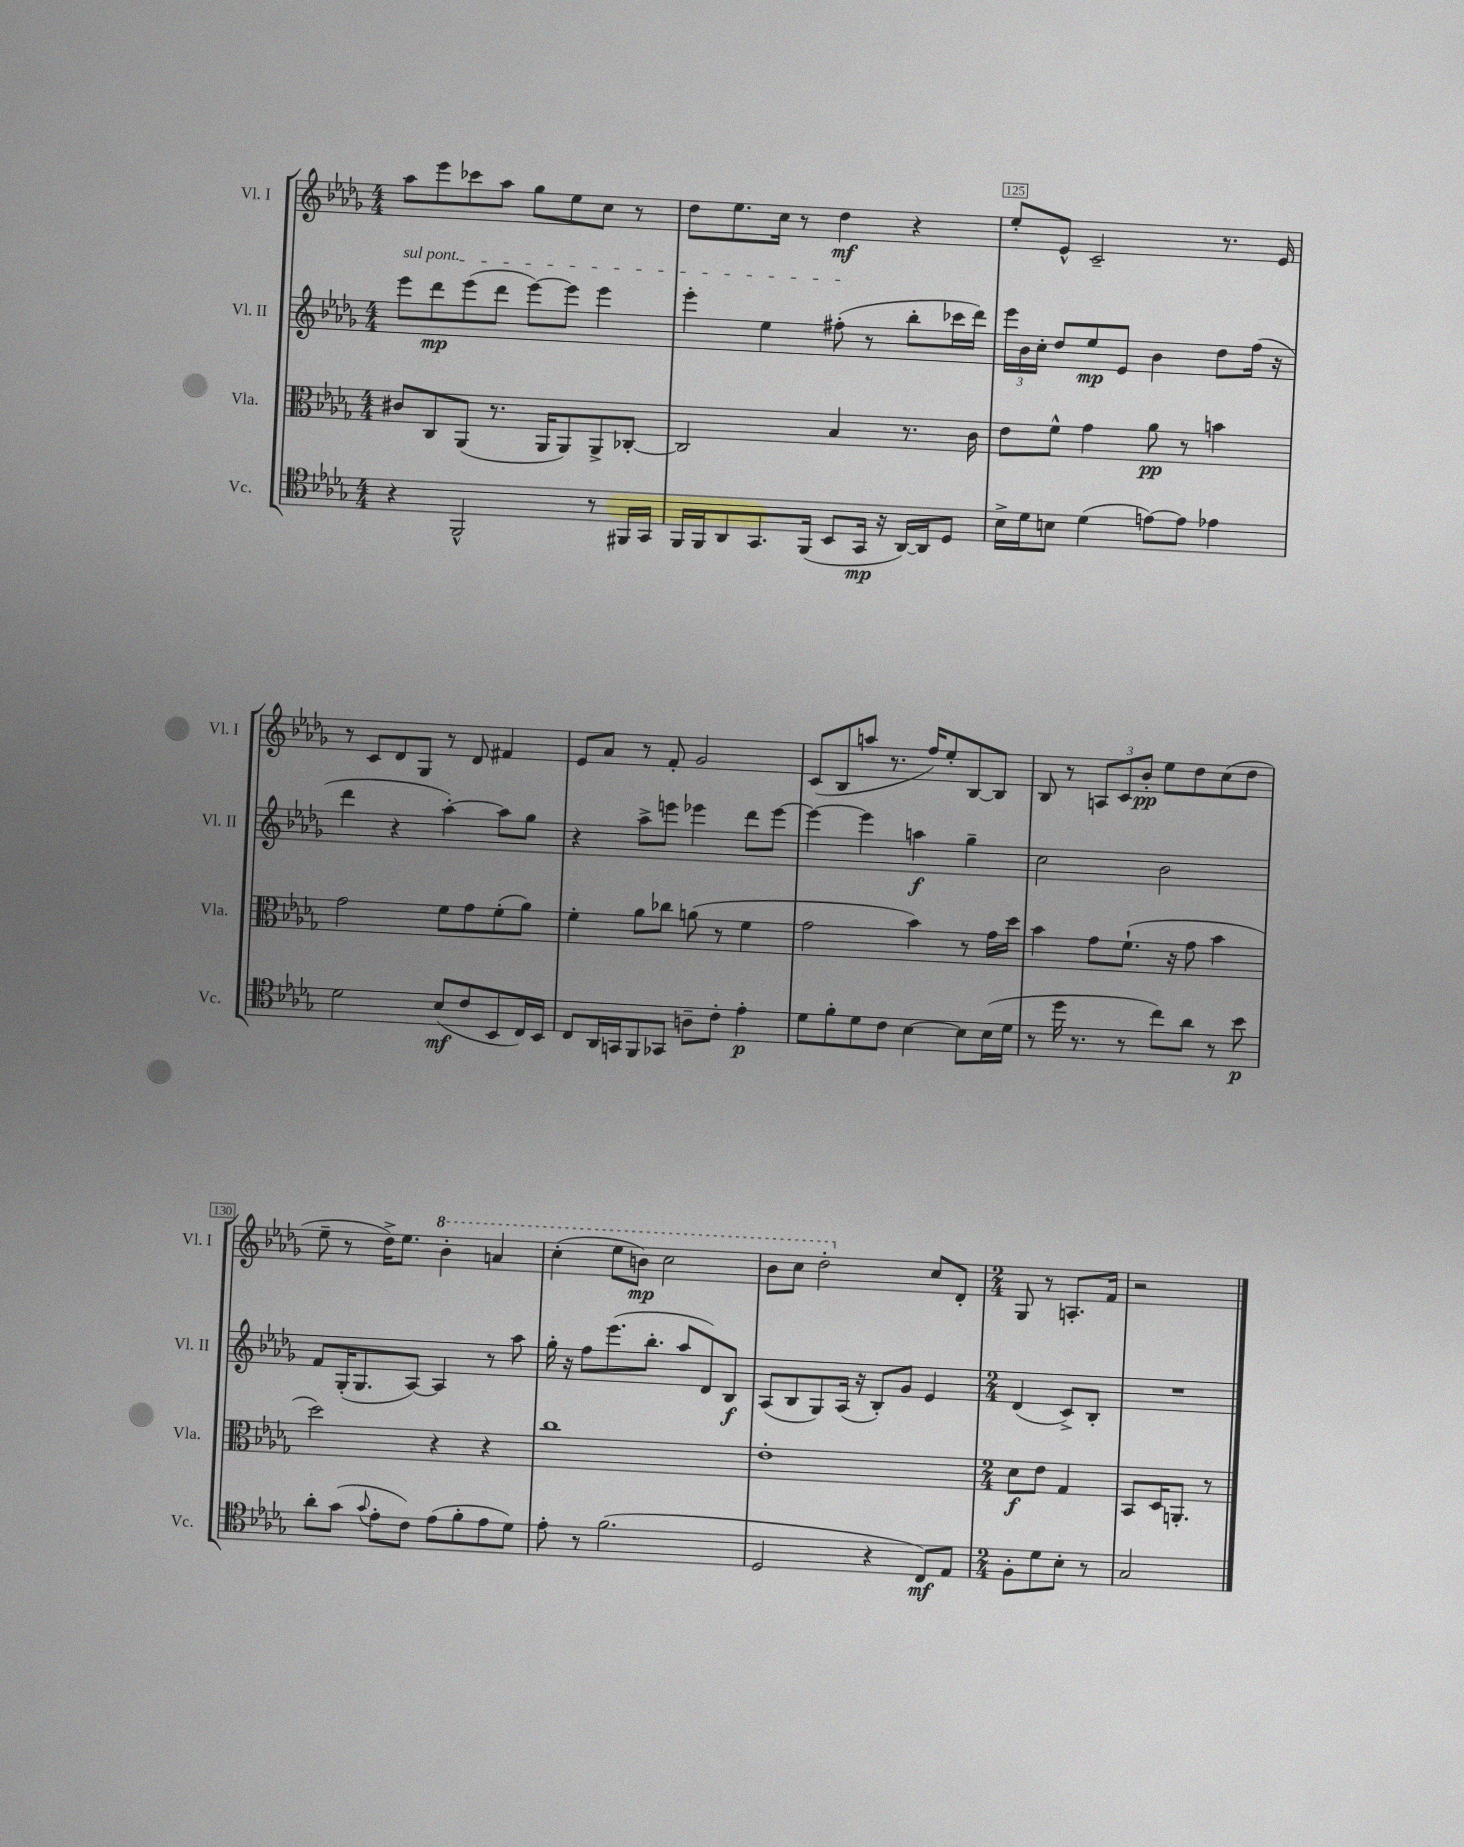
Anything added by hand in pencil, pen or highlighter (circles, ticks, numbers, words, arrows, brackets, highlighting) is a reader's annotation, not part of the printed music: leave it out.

**kern	**kern	**kern	**kern
*staff4	*staff3	*staff2	*staff1
*clefC4	*clefC3	*clefG2	*clefG2
*k[b-e-a-d-g-]	*k[b-e-a-d-g-]	*k[b-e-a-d-g-]	*k[b-e-a-d-g-]
*M4/4	*M4/4	*M4/4	*M4/4
4r	8c#/L	8eee-\L	8aa-\L
.	8C/	8ddd-\	8eee-\
2FF^^/	(8AA-/J	(8eee-\	8ccc-\
.	8.r	8ddd-\J	8aa-\J
.	.	[8eee-\L)	8gg-\L
.	16AA-/LK	.	.
.	8AA-/)	8eee-\]J	8ee-\
8r	8AA-^/	4eee-\	8cc\J
16FF#/LL	[8C-'/J	.	8r
16GG-/JJ	.	.	.
=	=	=	=
16FF/LL	2C-/]	4eee-'\	8dd-\L
16FF/J	.	.	.
8AA-/	.	.	8.ee-\
8.GG-/	.	4ee-\	.
.	.	.	16cc\Jk
.	.	.	8r
(16FF/Jk	.	.	.
8BB-/L	4B-/	(8ff#'\	4dd-\
16GG-/Jk	.	8r	.
16r	.	.	.
[16AA-/LL)	8.r	8bb-'\L	4r
16AA-/]J	.	.	.
8D-/J	.	16ccc-\L	.
.	16c\	16ddd-\JJ)	.
=	=	=	=
16B-^\LL	8e-\L	24eee-\LL	8ee-'/L
.	.	24b-\	.
16d-\J	.	.	.
.	.	24cc'\JJ	.
8B\J	8f^^\J	8dd-/L	8e-^^/J
(4d-\	4g-\	8ee-/	2c~/
.	.	8e-/J	.
[8e\L)	8a-\	4b-\	.
8e\]J	8r	.	.
4e-\	4b\	8dd-\L	8.r
.	.	(16ff\Jk	.
.	.	16r	16e-/
=	=	=	=
2d-\	2g-\	4ddd-\	8r
.	.	.	8c/L
.	.	4r	8d-/
.	.	.	8G-/J
(8B-/L	8f\L	[4aa-'\)	8r
8c/	8g-\	.	8d-/
8BB-/	(8f'\	8aa-\]L	4f#/
16C/L)	8a-\J)	8gg-\J	.
16BB-/JJ	.	.	.
=	=	=	=
8C/L	4f'\	4r	8e-/L
16AA-/L	.	.	8a-/J
16GG/J	.	.	.
8FF/	8a-\L	8aa-^\L	8r
8GG-/J	8cc-\J	8eee\J	8f'/
8A~\L	(8a\	4eee-\	2g-/
8c'\J	8r	.	.
4e-'\	4f\	8ddd-\L	.
.	.	[8eee-\J	.
=	=	=	=
8d-\L	2g-\	4eee-\_	(8c/L
8f'\	.	.	8B-/
8d-\	.	4eee-\]	8aa/J
8c\J	.	.	8.r
[4B-\	4b-\)	4aa\	.
.	.	.	16ff/LK)
.	.	.	8ee-'/
8B-\]L	8r	4gg-~\	[8B-/
(16B-\L	16g-\LL	.	8B-/]J
16d-\JJ	16dd-\JJ	.	.
=	=	=	=
8r	4b-\	2cc\	8B-/
16dd-\	.	.	8r
8.r	.	.	.
.	8g-\L	.	12A/L
.	.	.	12c/
8r	(8.f`\J	.	.
.	.	.	12b-'/J
8cc\L)	.	2b-\	8ee-\L
.	16r	.	.
8a-\J	8g-\	.	8dd-\
8r	4b-\	.	(8cc\
8b-\	.	.	8dd-\J
=	=	=	=
8a-'\L	2dd-\)	8f/L	8ee-~\
(8g-\J	.	(16G-'/K	8r
.	.	8.G-/	.
8qqg-/	.	.	.
8e-'\L	.	.	16dd-^\LK)
.	.	.	8.ee-\J
8c\J)	.	[8A-/J)	.
(8e-\L	4r	4A-/]	4bb-'\
8f'\	.	.	.
8e-\	4r	8r	4aa/
8d-\J)	.	8aa-\	.
=	=	=	=
8e-'\	1cc	16gg-'\	(4ccc'\
.	.	16r	.
8r	.	8ff\L	.
(2.f\	.	(8.eee-\	8eee-\L
.	.	.	8bb\J)
.	.	8.bb-'\J	.
.	.	.	2ccc\
.	.	8aa-/L	.
.	.	8d-/)	.
.	.	8B-/J	.
=	=	=	=
2D-/	1e-'	(8A-/L	8bb-\L
.	.	8B-/	8ccc\J
.	.	8G-/)	2ddd-'\
.	.	(16A-/Jk	.
.	.	16r	.
4r	.	8B-'/L)	.
.	.	8g-/J	.
8C/L)	.	4e-/	8cc/L
8E-/J	.	.	8d-'/J
=	=	=	=
*M2/4	*M2/4	*M2/4	*M2/4
8F'\L	8d-\L	(4d-/	8G-/
8d-\	8e-\J	.	8r
8B-'\J	4G-/	8c^/L)	8.A'/L
8r	.	8B-'/J	.
.	.	.	16f/Jk
=	=	=	=
2G-/	8BB-/L	2r	2r
.	16D-/K	.	.
.	8.AA'/J	.	.
.	8r	.	.
==	==	==	==
*-	*-	*-	*-
